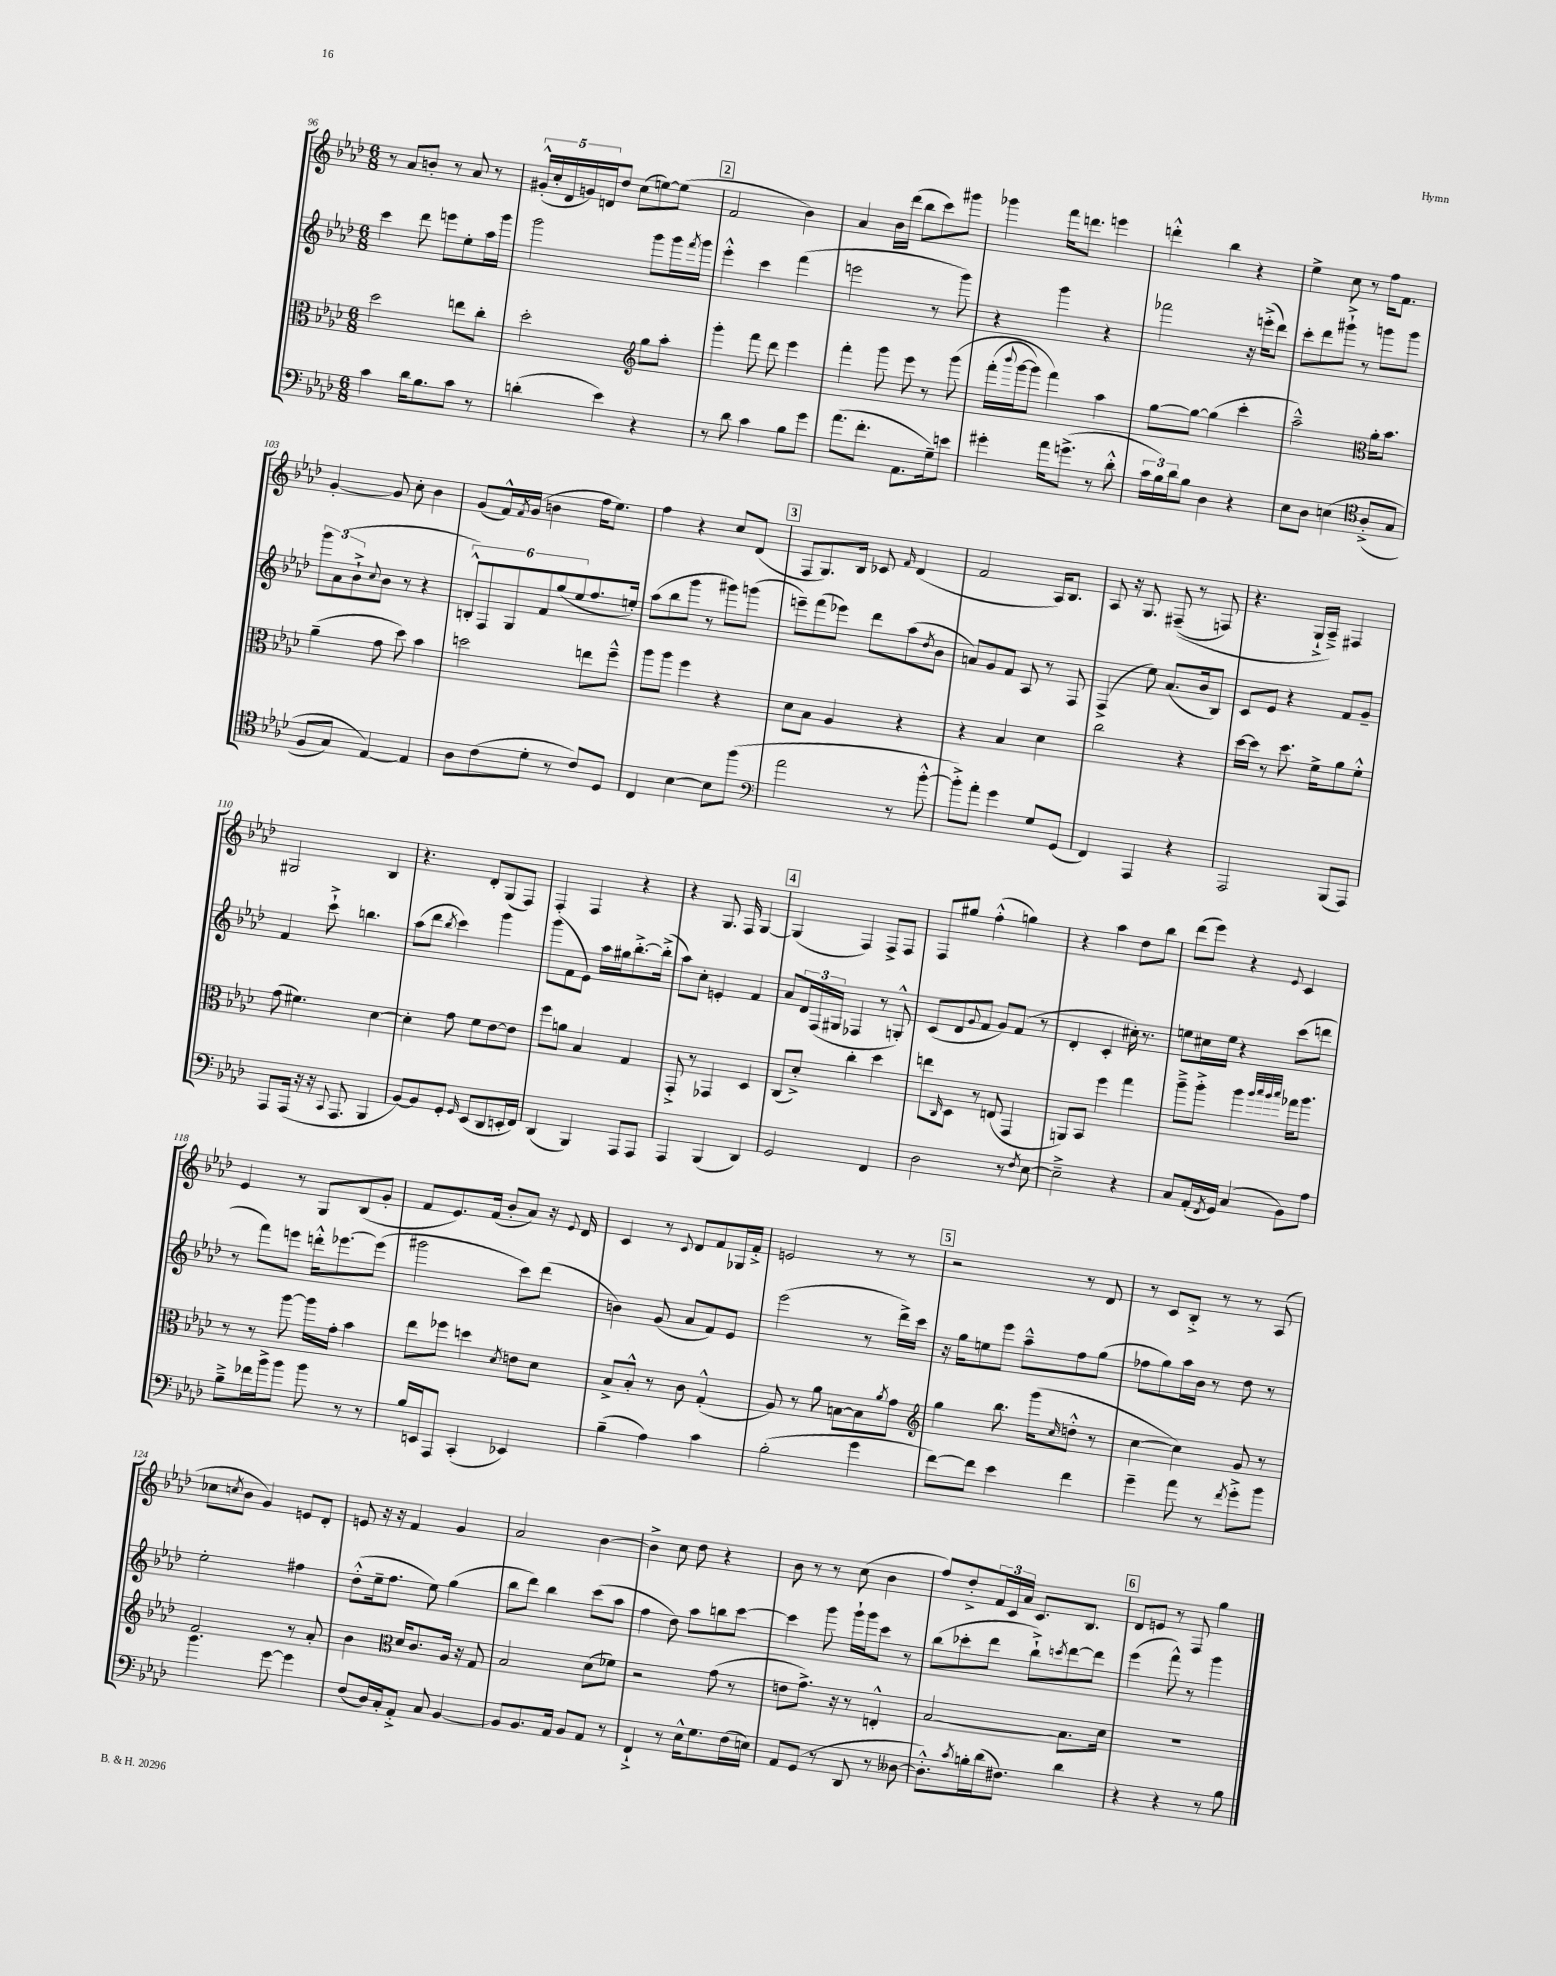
<<
\new StaffGroup <<
\new Staff = "s0" {
    \clef treble \key aes \major \numericTimeSignature \time 6/8
    r8 aes'8 b'8-. r8 aes'8 r8 |
    \tuplet 5/4 { gis'16-.-^( c''16-. des'16 g'16) d'16 } des''8 c''8( e''8~) e''8( |
    \mark \markup { \box "2" } f'2 bes'4) |
    aes'4 bes'16 des'''16( bes''8 c'''8) gis'''8 |
    ges'''4 f'''16 d'''8. e'''4 |
    d'''4-.-^ bes''4 r4 |
    ees''4-> c''8 r8 f''16 f'8. |
    g'4~-. g'8 c''8-. bes'4 |
    g'8( f'16-^) \acciaccatura { f'8 } g'16( b'4 f''16 ees''8.) |
    f''4 r4 c''8 des'8( |
    \mark \markup { \box "3" } f8 g8.) bes16 ces'8 \grace { f'16 } des'4( |
    f'2 aes16) bes8. |
    aes8 r16 g8. fis8--(\( r8 f8) |
    r4. g16-!-> aes16--->\) fis4 |
    gis2 bes4 |
    r4. des'8-. g8( f8) |
    f4-. f4 r4 |
    r4 g8. f16 g4~ |
    \mark \markup { \box "4" } g4( f4) f8-> f8 |
    f8 gis''8 f''4-.-^( g''4) |
    r4 aes''4 des''8 bes''8 |
    des'''8( ees'''8) r4 \appoggiatura { ees'8 } c'4 |
    ees'4 r8 g8 bes8( g'8-. |
    f'8 ees'8.) f'16( bes'8-. aes'8) r16 \appoggiatura { ees'8 } des'16 |
    c'4 r8 \appoggiatura { c'8 } des'8 f'8 ges16 f'16-.-> |
    e'2 r8 r8 |
    \mark \markup { \box "5" } r2 r8 des'8 |
    r8 c'8 bes8-.-> r8 r8 aes8( |
    ces''8 \acciaccatura { c''8 } bes'8 g'4) e'8 des'8-. |
    e'8 r16 r16 f'4 g'4 |
    aes'2 bes'4~ |
    bes'4-> c''8 des''8 r4 |
    bes'8 r8 r8 c''8( bes'4 |
    f''8) des''8-.-> \tuplet 3/2 { f'16 c'16 aes'16 } c'8. bes8. |
    \mark \markup { \box "6" } des'8 e'8 r8 f8 g''4 \bar "|." |
}
\new Staff = "s1" {
    \clef treble \key aes \major \numericTimeSignature \time 6/8
    c'''4 des'''8 e'''8 ees''8-. aes''16 g'''16 |
    g'''2 g'''8 g'''16 \acciaccatura { f'''8 } g'''16 |
    \mark \markup { \box "2" } ees'''4-.-^ c'''4 f'''4( |
    e'''2 r8 g'''8) |
    r4 g'''4 r4 |
    fes'''2 r16 e'''16-.->( des'''8) |
    c'''8-. des'''8 gis'''8-!-> r8 g'''8 g'''8 |
    \tuplet 3/2 { g'''8 aes'8( bes'8-!-> } \appoggiatura { c''8 } bes'8 r8 r4 |
    \tuplet 6/4 { b8-.-^) f8 g8 f'8 g''8( ees''8 } f''8. e''16-.) |
    aes''8( bes''8 g'''8 r8 gis'''8) g'''8( |
    \mark \markup { \box "3" } e'''8--) f'''8( ees'''8) des'''8 aes''8( \acciaccatura { des''8 } bes'8 |
    a'8) g'8 f'8 aes8 r8 f8 |
    f4->( ees''8) aes'8.( bes'16 bes8) |
    c'8 ees'8 r4 f'8 g'8-- |
    f'4 c'''8-!-> b''4. |
    aes''8( des'''8 \acciaccatura { bes''8 } c'''4) g'''4 |
    g'''8( f'8 ees'8) aes''16 gis''16 bes''8.~-.-> bes''16-.->( |
    aes''8) c''8-. e'4-. f'4 |
    \mark \markup { \box "4" } aes'8 \tuplet 3/2 { des'16 f16( gis16 } fes4 r8 g8-.-^) |
    c'8( des'8 \appoggiatura { g'8 } f'8 g'8) f'8( r8 |
    des'4-. c'4-. cis''16-.) r8. |
    e''8 cis''16 e''16 r4 c'''8( d'''8 |
    r8 f'''8) e'''8 d'''16-.-^ ees'''8.~ ees'''8( |
    gis'''2 c'''8) des'''8( |
    b'4) g'8( aes'8 f'8) ees'8 |
    ees'''2( r8 des'''16->) c'''16 |
    \mark \markup { \box "5" } r16 g''16 e''8 ees'''8 aes''8---^ f''8 g''8( |
    fes''8 g''8) aes''16 bes'16 r8 des''8 r8 |
    ees''2-. fis''4 |
    des''8-.-^( ees''16-- f''8. ees''8) g''4( |
    bes''8 des'''8) bes''4 c'''8( aes''8 |
    f''4 des''8) aes''8 b''8 c'''8~ |
    c'''4 g'''8 g'''16-! g'''16 c'''8 r8 |
    bes''8( ces'''8-. des'''8 bes''8-!->) \acciaccatura { c'''8 } des'''8~ des'''8 |
    \mark \markup { \box "6" } ees'''4( f'''8-^) r8 g'''4 \bar "|." |
}
\new Staff = "s2" {
    \clef alto \key aes \major \numericTimeSignature \time 6/8
    des''2 e''8 c''8-. |
    des''2-. \clef treble g''8 aes''8-. |
    \mark \markup { \box "2" } g'''4-. f'''8 des'''8 ees'''4 |
    f'''4-. g'''8 ees'''8 r8 g'''8\( |
    f'''16-.( \appoggiatura { bes'''8 } g'''16~ g'''8) f'''4\) aes''4 |
    g''8~ g''8~ g''4( c'''4-. |
    aes''2---^) \clef alto aes'16-. bes'8. |
    aes'4--( g'8 des''8) bes'4 |
    d''2 e''8 f''8---^ |
    aes''8 aes''8 f''4 r4 |
    \mark \markup { \box "3" } des'8 bes8 aes4 r4 |
    r4 bes4 des'4 |
    c''2 r4 |
    des''16~ des''16 r8 des''8. f'16-> aes'8 f'8-.-^ |
    g'8( fis'4.) des'4~ |
    des'4-. g'8 f'8 ees'8~ ees'8 |
    f''8 a'8 bes4 g4 |
    g,8-.-> r8 ges,4 des4 |
    \mark \markup { \box "4" } c8( des'8-.->) c''4-. des''4 |
    e''8 \grace { c16 } des8 r8 e8( g,4 |
    a,8) bes,8 f''4 g''4 |
    aes''8---> aes''8-.-> aes''4 \grace { aes''32 bes''32 aes''32 bes''32 } ges''16 aes''8. |
    r8 r8 aes''8~ aes''16 g'16-. bes'4 |
    ees''8 fes''8 d''4 \acciaccatura { des'8 } e'8 des'8 |
    bes8-> bes8-.-^ r8 c'8 g4-.-^( |
    aes8) r8 aes'8 b8~ b8 \acciaccatura { aes'8 } g'8 |
    \mark \markup { \box "5" } \clef treble g''4 bes''8. g'''16( \grace { c''16 } d''8-.-^ r8 |
    c''4~ c''4) g'8 r8 |
    f'2 r8 aes'8-. |
    bes'4 \clef alto des'16 c'8. aes16 r16 g8 |
    bes2 des'8( fes'8) |
    r2 g'8( r8 |
    e'8 g'8.->) r16 r8 e4-.-^ |
    bes2~ bes8. des'16 |
    \mark \markup { \box "6" } R2. \bar "|." |
}
\new Staff = "s3" {
    \clef bass \key aes \major \numericTimeSignature \time 6/8
    c'4 des'16 bes8. c'8 r8 |
    d'4-.( ees'4) r4 |
    \mark \markup { \box "2" } r8 des'8 c'4 bes8 g'8 |
    aes'8.( f'8.-. aes,8. g16--) e'8 |
    gis'4-. aes'16 g'8.->( r8 des'8-.-^ |
    \tuplet 3/2 { c'16 bes16) des'16 } bes8 des4 r4 |
    ees8 des8 e4\( \clef tenor aes8-.->( g8 |
    f8 g8) ees4~\) ees4 |
    aes8 c'8( des'8-. r8 c'8) des8 |
    c4 bes4~ bes8 f''8( |
    \mark \markup { \box "3" } \clef bass aes'2 r8 bes'8~-.-^ |
    bes'8-.->) aes'8-. g'4 g8 g,8( |
    f,4) aes,,4 r4 |
    aes,,2 bes,,8( aes,,8) |
    aes,,8 aes,,16( r16 r16 \appoggiatura { c,8 } aes,,8. bes,,4 |
    bes,8~) bes,8 g,8-. \grace { g,16 } ees,8( des,8 e,16-. f,16) |
    des,4( bes,,4) aes,,8 aes,,8 |
    aes,,4 bes,,4( des,4) |
    \mark \markup { \box "4" } g,2 f,4 |
    des2 r8 \acciaccatura { f8 } ees8~ |
    ees2---> r4 |
    c8 aes,16-.( \acciaccatura { f,8 } g,16) c4( bes,8) aes8 |
    bes8---> fes'16 bes'16-> bes'8 bes'8 r8 r8 |
    bes16 e,16 aes,,8 c,4-.( ees,4) |
    bes4--( aes4) c'4 |
    bes2-.( g'4 |
    \mark \markup { \box "5" } f'8~) f'8 ees'4 f'4 |
    g'4-- aes'8 r8 \acciaccatura { f'8 } g'8-.-> bes'8 |
    bes'4. g'8~ g'4 |
    f8( des16) c16-. aes,8-.-> c8 bes,4~ |
    bes,8 bes,8. aes,16 bes,8 aes,8 r8 |
    f,4-!-> r8 ees16-^ g8. f16( e16) |
    aes,8 g,8( r8 des,8 r8 deses8~ |
    deses8.-.-^) \acciaccatura { c'8 } b16-. des'16( fis8.) des'4 |
    \mark \markup { \box "6" } r4 r4 r8 bes8 \bar "|." |
}
>>
>>
\layout { \context { \Score currentBarNumber = #96 } }
